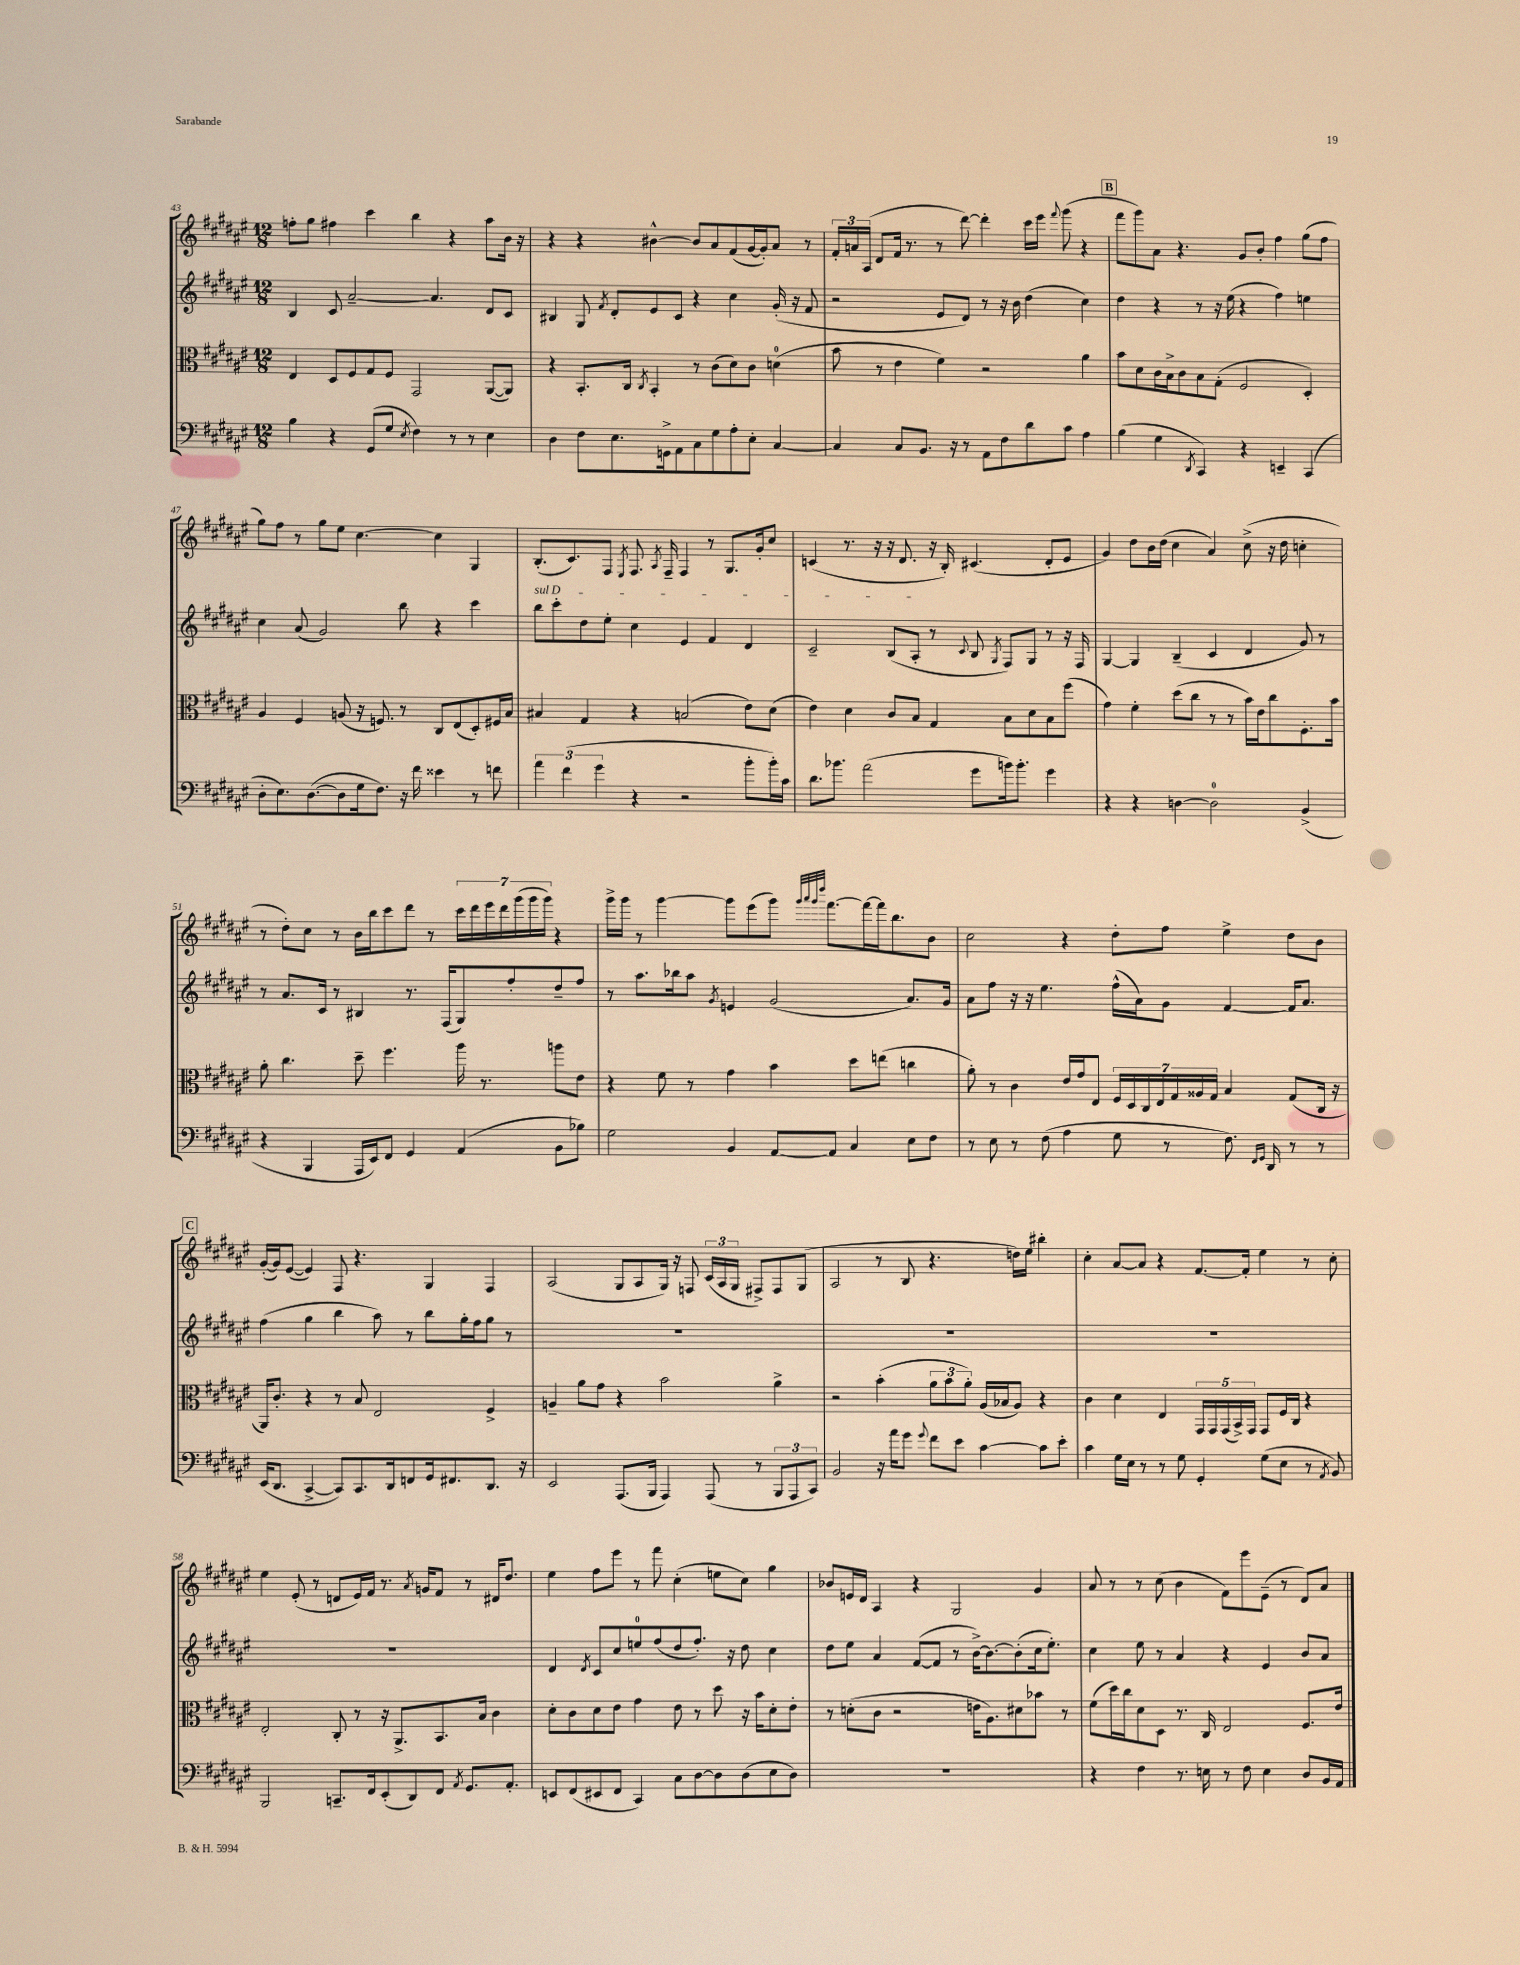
<<
\new StaffGroup <<
\new Staff = "s0" {
    \clef treble \key fis \major \numericTimeSignature \time 12/8
    \autoBeamOff f''8[-. gis''8] fis''4 cis'''4 b''4 r4 ais''8[ b'16] r16 |
    r4 r4 bis'4~-^ bis'8[ ais'8 fis'8( gis'16~ gis'16-.) ais'8] r8 |
    \tuplet 3/2 { fis'16[-. a'16 ais16]( } dis'8[ fis'16] r8. r8 dis'''8~) dis'''4-. cis'''16[ eis'''16] \appoggiatura { fis'''8 } gis'''8( r4 |
    \mark \markup { \box "B" } fis'''8[ gis'''8) ais'8] r4. gis'8[ b'8]-. fis''4 gis''8[( fis''8] |
    gis''8[) fis''8] r8 gis''8[ eis''8] cis''4.~ cis''4 gis4 |
    b8.[-.( cis'8.) fis8] \acciaccatura { eis8 } fis8. \acciaccatura { ais8 } fis16-- fis4 r8 gis8.[ gis'16-. cis''8] |
    c'4( r8. r16 r16 dis'8. r16 b16-.) cis'4.( dis'8[-. eis'8] |
    gis'4) dis''8[ b'16 dis''16]( cis''4 ais'4) cis''8->( r16 dis''16 c''4-. |
    r8 dis''8[-.) cis''8] r8 b'16[ b''16 cis'''8 dis'''8] r8 \tuplet 7/4 { cis'''16[ dis'''16 eis'''16 dis'''16 gis'''16( gis'''16 gis'''16]) } r4 |
    gis'''16[-> gis'''16] r8 gis'''4~ gis'''8[ eis'''8( gis'''8]) \grace { gis'''32[ ais'''32 gis'''32 dis''''32] } fis'''8.[~ fis'''16~ fis'''16 b''8. b'8] |
    cis''2 r4 dis''8[-. fis''8] eis''4-> dis''8[ b'8] |
    \mark \markup { \box "C" } gis'16[~-.( gis'16) eis'8]~( eis'4) fis8 r4. gis4 fis4 |
    ais2( gis8[ ais8 gis16]) r16 f8 \tuplet 3/2 { cis'16[( ais16 gis16] } fis8[->) fis8 gis8]( |
    ais2 r8 b8 r4. d''16[) eis''16] bis''4-. |
    cis''4-. ais'8[~ ais'8] r4 fis'8.[~ fis'16]-. eis''4 r8 cis''8-. |
    eis''4 eis'8-.( r8 d'8[ eis'16) fis'16] r8. \acciaccatura { ais'8 } g'16[ fis'8] r8 dis'16[ dis''8.] |
    eis''4 fis''8[ eis'''8] r8 fis'''8 cis''4-.( e''8[ cis''8]) gis''4 |
    bes'8[ e'16 dis'16] ais4 r4 gis2 gis'4 |
    ais'8 r8 r8 cis''8( b'4 fis'8[) eis'''8 eis'8]--( r8 dis'8[) ais'8] \bar "|." |
}
\new Staff = "s1" {
    \clef treble \key fis \major \numericTimeSignature \time 12/8
    \autoBeamOff b4 cis'8 ais'2~-- ais'4. dis'8[ cis'8] |
    bis4 gis8 \acciaccatura { fis'8 } dis'8[-. eis'8 cis'8] r4 cis''4 gis'16-.( r16 fis'8 |
    r2 eis'8[ dis'8]) r8 r16 b'16 dis''4( cis''4) |
    \mark \markup { \box "B" } dis''4 r4 r8 r16 eis''16( r4 fis''4) e''4 |
    cis''4 ais'8( gis'2) b''8 r4 cis'''4 |
    \once \override TextSpanner.bound-details.left.text = \markup { \italic "sul D" } b''8[\startTextSpan cis'''8-. dis''8 eis''8]-. cis''4 eis'4 fis'4 dis'4 |
    cis'2-- b8[( ais8]-.\stopTextSpan r8 \appoggiatura { cis'8 } b8 \acciaccatura { gis8 } fis8[) gis8] r8 r16 fis16 |
    gis4~ gis4 b4--( cis'4 dis'4 gis'8) r8 |
    r8 ais'8.[ cis'16] r8 bis4 r8. fis16[( gis8) fis''8-. dis''8-- fis''8] |
    r8 ais''8.[ bes''16 ais''8] \acciaccatura { gis'8 } e'4 gis'2( ais'8.[) gis'16] |
    ais'8[ fis''8] r16 r16 eis''4. fis''16[-^( ais'16) gis'8] fis'4~ fis'16[ ais'8.] |
    \mark \markup { \box "C" } fis''4( gis''4 b''4 ais''8) r8 b''8[ gis''16-. fis''16 gis''8] r8 |
    R1. |
    R1. |
    R1. |
    R1. |
    dis'4 \acciaccatura { dis'8 } cis'8[ cis''8 e''8-0 fis''8( dis''8 fis''8.]-.) r16 dis''8 cis''4 |
    dis''8[ eis''8] ais'4 fis'8[~( fis'8] r8 b'16[~->) b'8.~ b'8-.( cis''16 eis''8.]-.) |
    cis''4 eis''8 r8 ais'4 r4 eis'4 b'8[ ais'8] \bar "|." |
}
\new Staff = "s2" {
    \clef alto \key fis \major \numericTimeSignature \time 12/8
    \autoBeamOff eis4 dis8[ fis8 gis8 fis8] gis,2 ais,8[~( ais,8]) |
    r4 b,8.[-. cis16] \acciaccatura { cis8 } b,4-. r8 cis'8[( dis'8) cis'8] d'4-0( |
    b'8 r8 eis'4 fis'4) r2 ais'4 |
    \mark \markup { \box "B" } b'8[ dis'8 cis'16 b16-> cis'8 b8 gis8]-.( fis2 dis4-.) |
    ais4 fis4 a8( r16 f8.) r8 cis8[ eis8( dis8-.) fis16 b16] |
    bis4 gis4 r4 b2( eis'8[) dis'8]( |
    eis'4) dis'4 cis'8[ b8] gis4 b8[ dis'8 b8 fis''8]( |
    gis'4) fis'4-. dis''8[( cis''8] r8 r8 b'16[) eis'16 cis''8 fis8.-. b'16] |
    ais'8-. cis''4. dis''8-- fis''4. ais''16 r8. a''8[ eis'8] |
    r4 fis'8 r8 gis'4 b'4 dis''8[ e''8]( c''4 |
    ais'8-.) r8 cis'4 eis'16[ gis'16 eis8] \tuplet 7/4 { fis16[ dis16 cis16 eis16 gis16 aisis16 gis16] } b4 gis8[( cis16] r16 |
    \mark \markup { \box "C" } ais,16[) cis'8.]-. r4 r8 b8 eis2 fis4-> |
    a4-- ais'8[ gis'8] r4 b'2 ais'4-> |
    r2 b'4-.( \tuplet 3/2 { ais'8[ b'8 ais'8]-.) } ais16[( bes16 ais8]) r4 |
    cis'4 dis'4 eis4 \tuplet 5/4 { gis,16[ gis,16 gis,16( b,16->) gis,16] } gis,8[ fis16 cis16] r4 |
    eis2-. cis8-. r8 r16 ais,8.[-> b,8. b16] cis'4 |
    dis'8[-. cis'8 dis'8 eis'8] gis'4 eis'8 r8 dis''8 r16 b'16[ dis'8-. eis'8]-. |
    r8 d'8[-.( cis'8] r2 e'16[ ais8.) dis'8 bes'8] r8 |
    fis'8[( dis''16) cis''16 dis'8 dis8] r8. cis16 eis2 fis8.[ eis'16] \bar "|." |
}
\new Staff = "s3" {
    \clef bass \key fis \major \numericTimeSignature \time 12/8
    \autoBeamOff b4 r4 gis,8[( gis8] \acciaccatura { eis8 } fis4) r8 r8 eis4 |
    dis4 fis8[ eis8. g,16-> ais,8 cis8 gis8 ais8-. eis8]-. cis4~ |
    cis4 cis8[ b,8.] r16 r8 ais,8[ fis8 dis'8 cis'8] ais4 |
    \mark \markup { \box "B" } b4( gis4 \acciaccatura { dis,8 } cis,4) r4 e,4-- cis,4( |
    dis8[-. eis8.) dis8.~( dis8 gis16 fis8.]) r16 fis'16 eisis'4 r8 f'8 |
    \tuplet 3/2 { ais'4 fis'4( gis'4 } r4 r2 b'8[-. b'16-.) cis'16] |
    dis'8.[ bes'8.] ais'2( gis'8[ b'16) b'8.]-. gis'4 |
    r4 r4 d4~ d2-0 b,4->( |
    r4 b,,4 ais,,16[ eis,16) fis,8] gis,4 ais,4( b,8[ bes8]) |
    gis2 b,4 ais,8[~ ais,8] cis4 eis8[ fis8] |
    r8 eis8 r8 fis8( ais4 gis8 r8 fis8.) \grace { fis,16[ gis,16] } dis,16 r8 r8 |
    \mark \markup { \box "C" } eis,16[( dis,8.] cis,4~-> cis,8[) cis,8. dis,16 f,8 gis,16 fis,8. dis,8.] r16 |
    eis,2 ais,,8.[( b,,16] ais,,4) ais,,8( r8 \tuplet 3/2 { b,,8[ ais,,8 cis,8]) } |
    b,2 r16 ais'16[ gis'8] \appoggiatura { gis'8 } fis'8[ eis'8] cis'4~ cis'8[ eis'8]-. |
    cis'4 gis16[ eis16] r8 r8 gis8 gis,4-. gis8[( eis8] r8 \acciaccatura { ais,8 } b,8) |
    b,,2 c,8.[-- fis,16 eis,8-.( dis,8) fis,8] \acciaccatura { ais,8 } gis,8.[ ais,8.]-. |
    e,8[ fis,8( eis,8 fis,8] cis,4) cis8[ dis8~ dis8 dis8( eis8 dis8]) |
    R1. |
    r4 fis4 r8. e16 r8 fis8 e4 dis8[ b,16 ais,16] \bar "|." |
}
>>
>>
\layout { \context { \Score currentBarNumber = #43 } }
